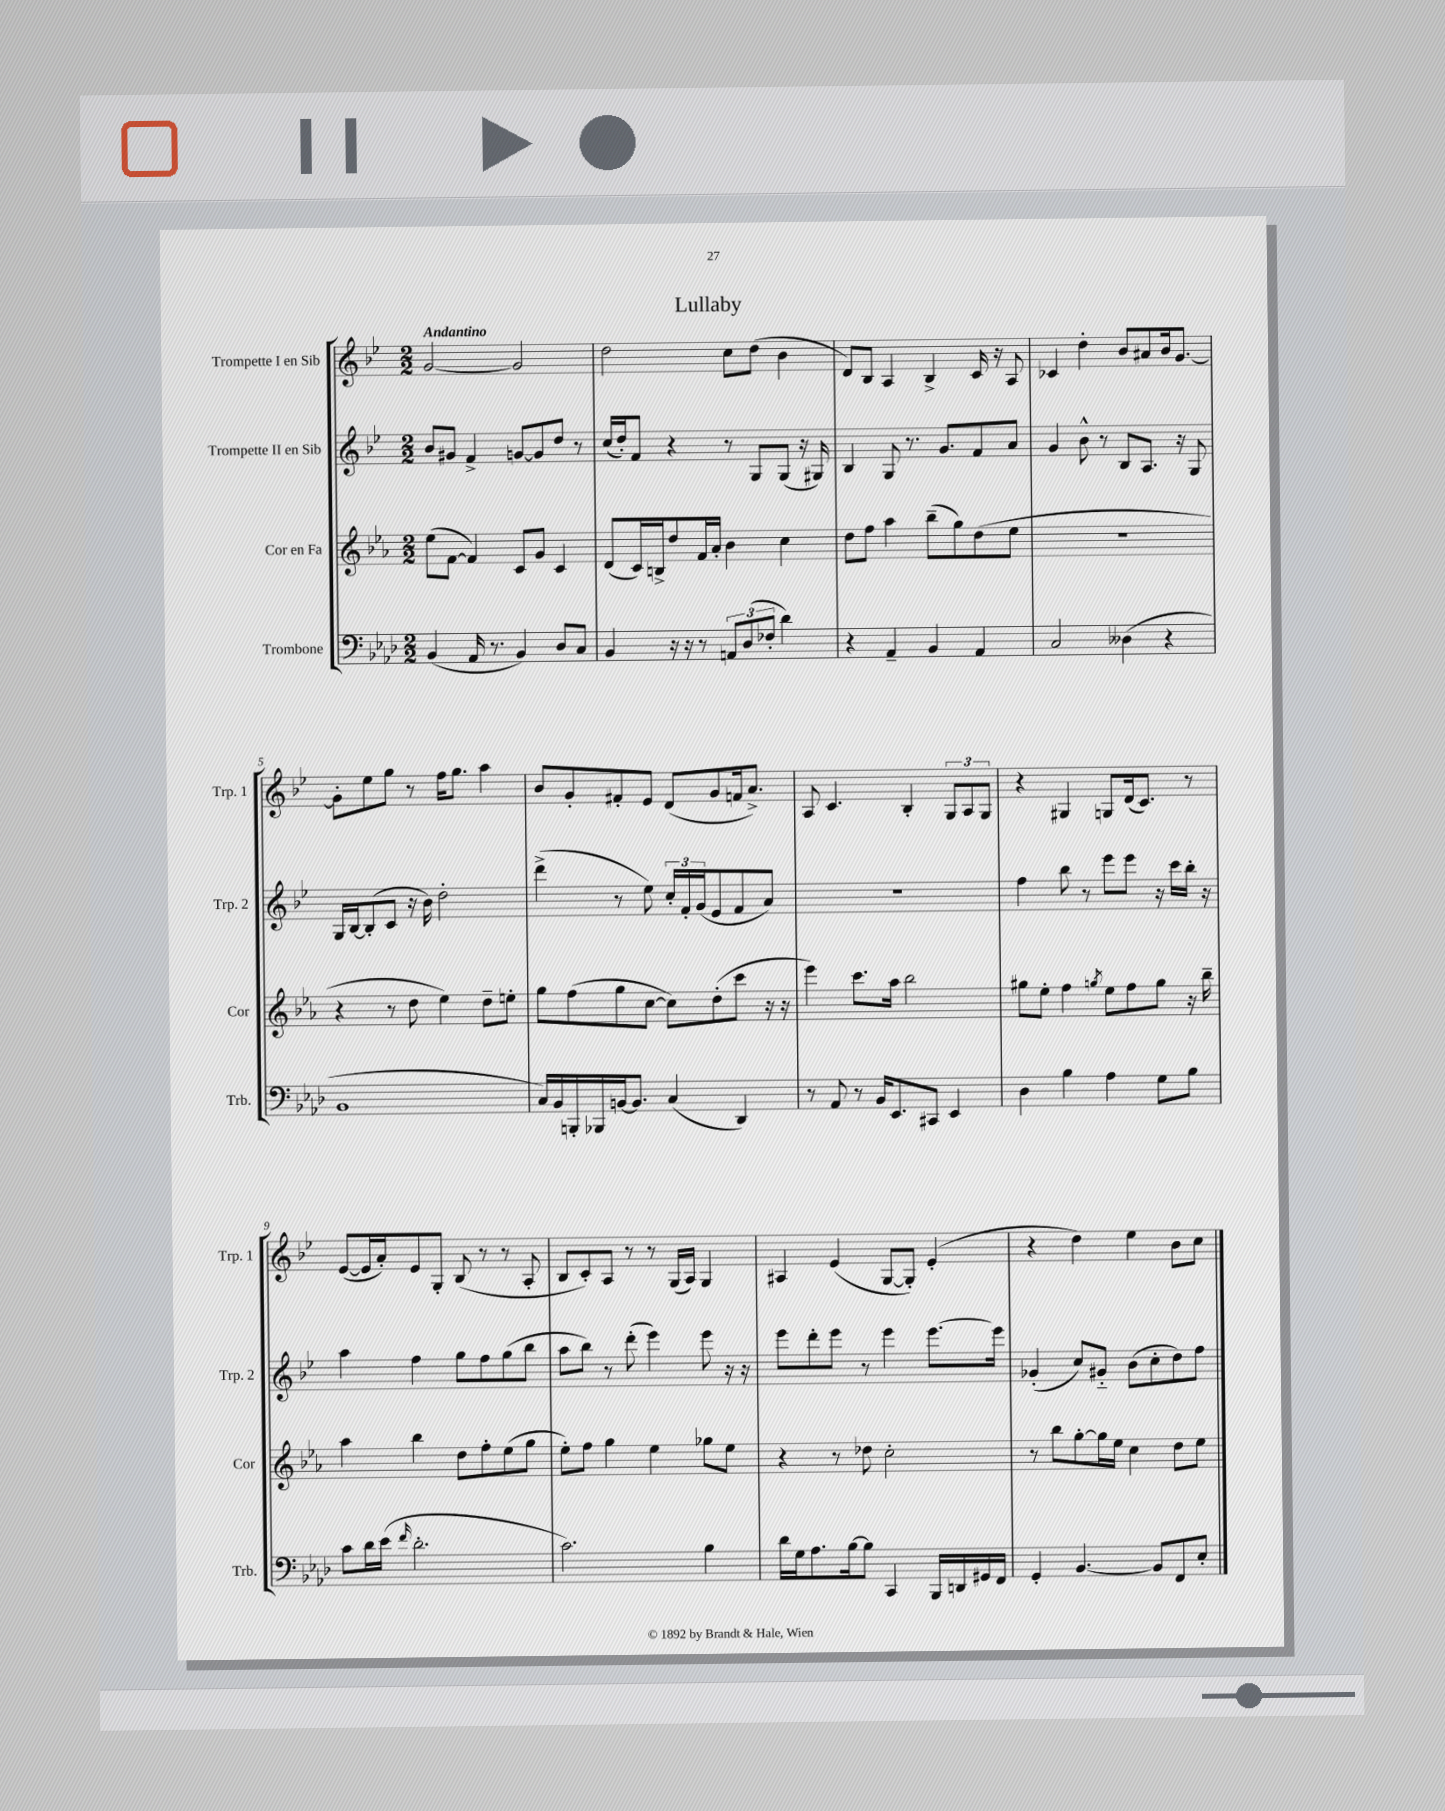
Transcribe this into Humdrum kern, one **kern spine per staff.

**kern	**kern	**kern	**kern
*part4	*part3	*part2	*part1
*staff4	*staff3	*staff2	*staff1
*I"Trombone	*I"Cor en Fa	*I"Trompette II en Sib	*I"Trompette I en Sib
*I'Trb.	*I'Cor	*I'Trp. 2	*I'Trp. 1
*clefF4	*clefG2	*clefG2	*clefG2
*k[b-e-a-d-]	*k[b-e-a-]	*k[b-e-]	*k[b-e-]
*M2/2	*M2/2	*M2/2	*M2/2
=1	=1	=1	=1
!	!	!	!LO:TX:a:B:t=Andantino
(4BB-/	(8ee-\L	8b-/L	[2g/
.	[8f\J	8g#X/J	.
16AA-/	4f/])	4f^/	.
8.r	.	.	.
4BB-/)	8c/L	[8gn/L	2g/]
.	8g/J	8g/]	.
8D-/L	4c/	8dd/J	.
8C/J	.	8r	.
=2	=2	=2	=2
4BB-/	(8d/L	(16cc/LL	2dd\
.	.	16dd'/J)	.
.	16c/L)	8f/J	.
.	16Bn^/J	.	.
16r	8dd/	4r	.
16r	.	.	.
8r	16f/L	.	.
.	16a-'/JJ	.	.
12AAn/L	4b-\	8r	8cc\L
(12D-/	.	.	.
.	.	8G/L	(8dd\J
12F-X'/J	.	.	.
4d-\)	4cc\	(8G/J	4b-\
.	.	16r	.
.	.	16G#X/)	.
=3	=3	=3	=3
4r	8dd\L	4B-/	8d/L)
.	8ff\J	.	8B-/J
4AA-~/	4aa-\	8G/	4A/
.	.	8.r	.
4BB-/	(8bb-~\L	.	4B-^/
.	.	8.g/L	.
.	8gg\)	.	.
4AA-/	(8dd\	8f/	16c/
.	.	.	16r
.	8ee-\J	8a/J	8A/
=4	=4	=4	=4
2C/	1r	4g/	4c-X/
.	.	8b-^^\	4dd'\
.	.	8r	.
(4D--X\	.	8B-/L	8b-/L
.	.	8.A/J	8a#X/
4r	.	.	16b-/k
.	.	16r	[8.g/J
.	.	8G/	.
!!LO:LB:g=z
=5	=5	=5	=5
1BB-	4r	16G/LL	8g'\L]
.	.	[16B-/J	.
.	.	(8B-'/]	8ee-\
.	8r	8c/J	8gg\J
.	8dd\	16r	8r
.	.	16b-\)	.
.	4ee-\)	2dd'\	16ff\KL
.	.	.	8.gg\J
.	8dd~\L	.	4aa\
.	8een'\J	.	.
=6	=6	=6	=6
16C/LL)	8gg\L	(4ddd^\	8b-/L
16BB-/	.	.	.
16BBBn'/	(8ff\	.	8g'/
16BBB-X/	.	.	.
[16BBn/J	8gg\	8r	8f#X'/
8.BB/J]	.	.	.
.	[8cc\J	8ee-\)	8e-/J
(4C/	8cc\L])	24cc'/LL	(8d/L
.	.	24f'/	.
.	.	(24g/J	.
.	(8dd'\	8e-/	8g/
4DD-/)	8ccc\J	8f/	16fn/k
.	.	.	8.a^/J)
.	16r	8a/J)	.
.	16r	.	.
=7	=7	=7	=7
8r	4eee-\)	1r	8A/
8AA-/	.	.	4.c/
8r	8.ccc\L	.	.
16BB-/KL	.	.	.
8.EE-/	16aa-\Jk	.	.
.	2bb-\	.	4B-'/
8CC#X/J	.	.	.
4EE-/	.	.	12G/L
.	.	.	12A/
.	.	.	12G/J
=8	=8	=8	=8
4D-\	8gg#X\L	4ff\	4r
.	8ee-'\J	.	.
4B-\	4ff\	8bb-\	4G#X/
.	.	8r	.
.	8qggn/	.	.
4A-\	8ee-\L	8eee-\L	8Gn/L
.	8ff\	8eee-\J	(16d/k
.	.	.	8.c/J)
8G\L	8gg\J	16r	.
.	.	16ccc\LL	.
8B-\J	16r	16bb-'\JJ	8r
.	16bb-~\	16r	.
!!LO:LB:g=z
=9	=9	=9	=9
8c\L	4aa-\	4aa\	([8e-/L
16d-\L	.	.	16e-/L]
(16e-\JJ	.	.	16a'/J)
16qqf/	.	.	.
2.d-'\	4bb-\	4ff\	8e-/
.	.	.	8G'/J
.	8dd\L	8gg\L	(8B-/
.	8ff'\	8ff\	8r
.	(8ee-\	(8gg\	8r
.	8gg\J	8bb-\J	8A'/
=10	=10	=10	=10
2.c\)	8ee-'\L)	8aa\L	8B-/L
.	8ff\J	8bb-\J)	8c'/)
.	4gg\	8r	8A/J
.	.	(8ddd'\	8r
.	4ee-\	4eee-\)	8r
.	.	.	(16G/LL
.	.	.	16A/JJ)
4B-\	8gg-X\L	8eee-\	4G/
.	8ee-\J	16r	.
.	.	16r	.
=11	=11	=11	=11
16d-\LL	4r	8eee-\L	4A#X/
16G\J	.	.	.
8.A-\	.	8ddd'\	.
.	8r	8eee-\J	(4e-/
[16B-\k	.	.	.
8B-\J]	8dd-X\	8r	.
4CC/	2cc'\	4eee-\	[8G/L
.	.	.	8G'/J])
16BBB-/LL	.	[8.eee-\L	(4e-'/
16DDn/	.	.	.
16GG#X/	.	.	.
16FF/JJ	.	16eee-\Jk]	.
=12	=12	=12	=12
4GG'/	8r	(4g-X'/	4r
.	8bb-\L	.	.
[4.BB-/	[8gg'\	8cc/L)	4dd\)
.	16gg\L]	8g#X/J	.
.	16ee-\JJ	.	.
.	4cc\	(8b-\L	4ee-\
8BB-/L]	.	8cc'\	.
8FF/	8dd\L	8dd\)	8b-\L
8E-'/J	8ee-\J	8ff\J	8cc\J
==	==	==	==
*-	*-	*-	*-
